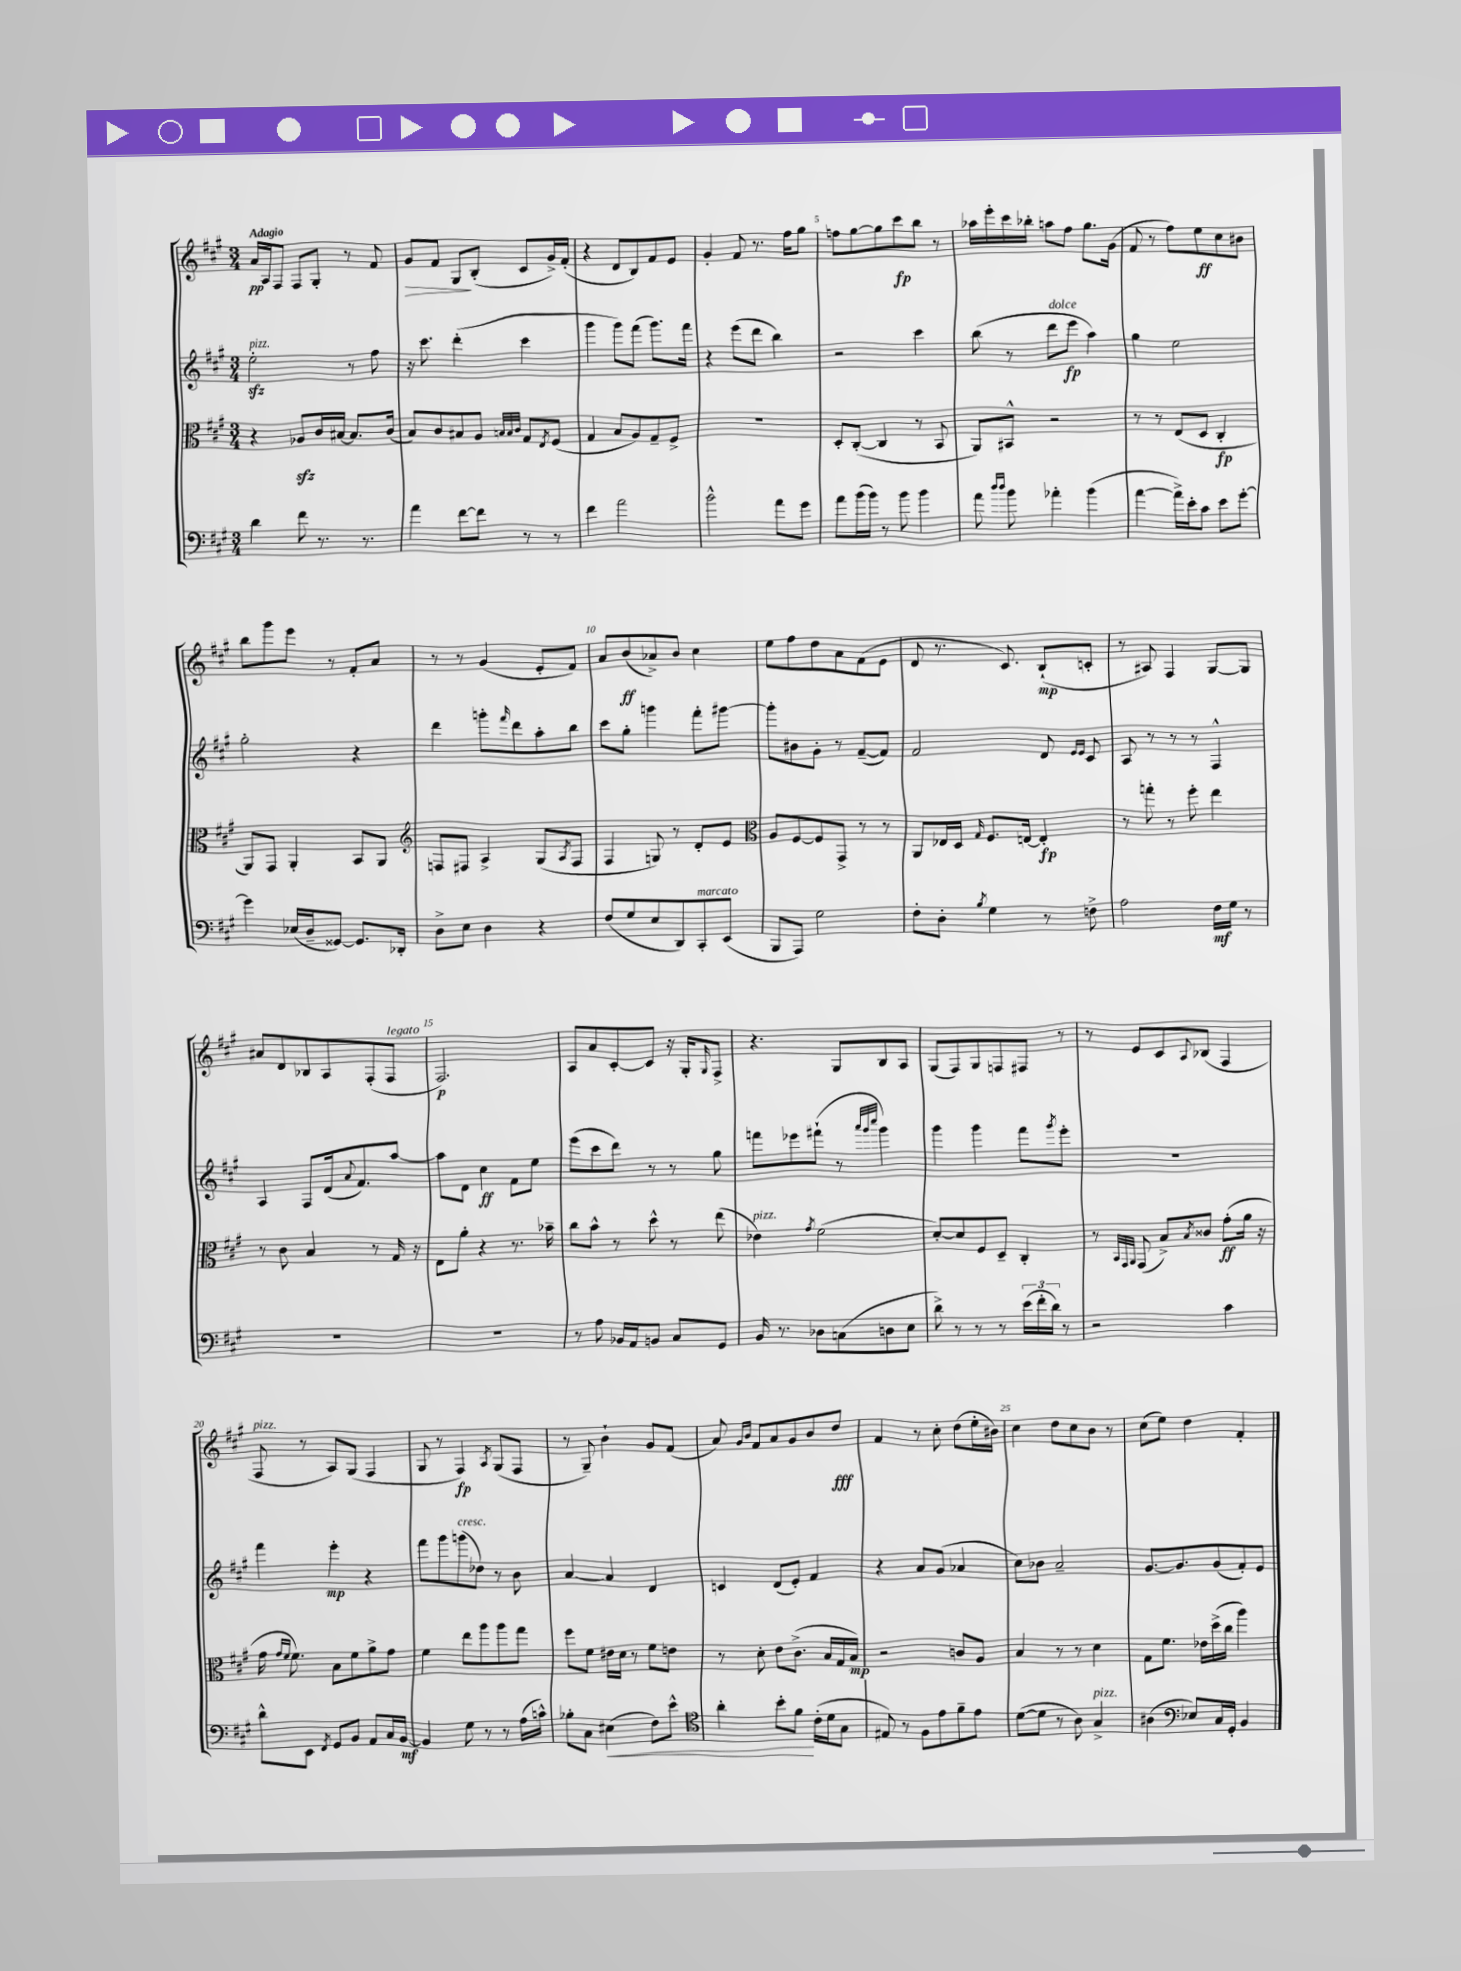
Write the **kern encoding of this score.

**kern	**dynam	**kern	**dynam	**kern	**dynam	**kern	**dynam
*part4	*part4	*part3	*part3	*part2	*part2	*part1	*part1
*staff4	*staff4	*staff3	*staff3	*staff2	*staff2	*staff1	*staff1
*clefF4	*	*clefC3	*	*clefG2	*	*clefG2	*
*k[f#c#g#]	*	*k[f#c#g#]	*	*k[f#c#g#]	*	*k[f#c#g#]	*
*M3/4	*	*M3/4	*	*M3/4	*	*M3/4	*
=1	=1	=1	=1	=1	=1	=1	=1
!	!	!	!	!	!	!LO:TX:a:B:t=Adagio	!
!	!	!	!	!LO:TX:a:i:t=pizz.	!	!	!
4d\	.	4r	.	2eezz'\	.	16a/LL	pp
.	.	.	.	.	.	16A/J	.
.	.	.	.	.	.	8F#/J	.
8f#\	.	8A-Xzz/L	.	.	.	8F#/L	.
8.r	.	16c#/L	.	.	.	8G#'/J	.
.	.	[16B#X/JJ	.	.	.	.	.
.	.	8.B#/L]	.	8r	.	8r	.
8.r	.	.	.	.	.	.	.
.	.	.	.	8ff#\	.	8f#/	.
.	.	(16c#/Jk	.	.	.	.	.
=2	=2	=2	=2	=2	=2	=2	=2
!	!	!	!	!	!	!	!LO:HP:b
4a\	.	8B/L)	.	16r	.	8g#/L	>
.	.	.	.	8.ccc#\	.	.	.
.	.	8c#/	.	.	.	8f#/J	.
[8f#\L	.	8B#X/	.	(4ddd'\	.	8G#/L	.
8f#\J]	.	8A/J	.	.	.	(8B'/J	]
.	.	32qqBn/LLL	.	.	.	.	.
.	.	32qqB/	.	.	.	.	.
.	.	32qqc#/JJJ	.	.	.	.	.
8r	.	8G#/L	.	4ccc#\	.	8c#/L	.
.	.	8qE/	.	.	.	.	.
8r	.	(8F#/J	.	.	.	16g#^/L)	.
.	.	.	.	.	.	(16f#'/JJ	.
=3	=3	=3	=3	=3	=3	=3	=3
4f#\	.	4G#/	.	4ggg#\	.	4r	.
2a\	.	8B/L	.	8ggg#\L)	.	8d/L	.
.	.	8A/)	.	(8fff#\J	.	8B/)	.
.	.	8G#~/	.	8.ggg#\L)	.	8f#/	.
.	.	8F#^/J	.	.	.	8e/J	.
.	.	.	.	16fff#\Jk	.	.	.
=4	=4	=4	=4	=4	=4	=4	=4
2b^^\	.	2.r	.	4r	.	4g#'/	.
.	.	.	.	(8eee\L	.	8f#/	.
.	.	.	.	8ddd\J	.	8.r	.
8a\L	.	.	.	4bb\)	.	.	.
.	.	.	.	.	.	16ff#\KL	.
8g#\J	.	.	.	.	.	8gg#\J	.
=5	=5	=5	=5	=5	=5	=5	=5
8a\L	.	8D'/L	.	2r	.	8ffn\L	.
(16b\L	.	([8C#'/J	.	.	.	[8gg#\	.
16b\JJ)	.	.	.	.	.	.	.
8r	.	4C#/]	.	.	.	8gg#\]	.
8b\	.	.	.	.	.	8ccc#\	fp
4b\	.	8r	.	4ccc#\	.	8bb\J	.
.	.	8BB/	.	.	.	8r	.
=6	=6	=6	=6	=6	=6	=6	=6
8a\	.	8AA/L)	.	(8bb\	.	16aa-X\LL	.
.	.	.	.	.	.	16eee'\	.
16qqdd/LL	.	.	.	.	.	.	.
16qqdd/JJ	.	.	.	.	.	.	.
8b\	.	8BB#X^^/J	.	8r	.	16ccc#\	.
.	.	.	.	.	.	16bb-X'\JJ	.
!	!	!	!	!LO:TX:a:i:t=dolce	!	!	!
4a-X'\	.	2r	.	8ddd\L	.	8aan\L	.
.	.	.	.	8eee\J	fp	8ff#\J	.
(4b\	.	.	.	4aa\)	.	8.gg#\L	.
.	.	.	.	.	.	(16g#\Jk	.
=7	=7	=7	=7	=7	=7	=7	=7
[4a\	.	8r	.	4gg#\	.	8f#/	.
.	.	8r	.	.	.	8r	.
16a^\LL])	.	(8E/L	.	2ee\	.	8ff#\L)	.
16e'\J	.	.	.	.	.	.	.
8c#\J	.	8D/J	.	.	.	8ee\	ff
8e\L	.	4C#'/	fp	.	.	8cc#\	.
[8g#'\J	.	.	.	.	.	8b#X\J	.
!!LO:LB:g=z
=8	=8	=8	=8	=8	=8	=8	=8
4g#\]	.	8AA/L)	.	2gg#'\	.	8bb\L	.
.	.	8GG#/J	.	.	.	8ggg#\	.
(16E-X/LL	.	4AA'/	.	.	.	8eee\J	.
16D~/J	.	.	.	.	.	.	.
[8GG##X/J)	.	.	.	.	.	8r	.
8.GG##/L]	.	8BB/L	.	4r	.	8f#'/L	.
.	.	8AA/J	.	.	.	8a/J	.
16DD-X'/Jk	.	.	.	.	.	.	.
=9	=9	=9	=9	=9	=9	=9	=9
*	*	*clefG2	*	*	*	*	*
8D^\L	.	8Fn/L	.	4ddd\	.	8r	.
8E\J	.	8F#X/J	.	.	.	8r	.
4D\	.	4A^/	.	8gggn'\L	.	(4g#/	.
.	.	.	.	16qqfff#/	.	.	.
.	.	.	.	8ddd\	.	.	.
4r	.	(8G#/L	.	8aa'\	.	8e'/L	.
.	.	8qA/	.	.	.	.	.
.	.	8F#/J	.	8bb\J	.	8f#/J)	.
=10	=10	=10	=10	=10	=10	=10	=10
(8F#/L	.	4F#/	.	8ccc#\L	.	8a/L	.
8G#/	.	.	.	8gg#'\J	.	(8b/	ff
8E/	.	8Gn/)	.	4gggn\	.	8a-X^/)	.
8DD/)	.	8r	.	.	.	8b/J	.
!LO:TX:a:i:t=marcato	!	!	!	!	!	!	!
8CC#'/	.	8d'/L	.	8fff#'\L	.	4cc#\	.
(8EE/J	.	8e/J	.	[8ggg#X\J	.	.	.
=11	=11	=11	=11	=11	=11	=11	=11
*	*	*clefC3	*	*	*	*	*
8BBB/L	.	8A/L	.	8ggg#'\L]	.	8ee\L	.
8AAA/J)	.	[8F#/	.	8b#X\	.	8ff#\	.
2G#\	.	8F#/]	.	8g#'\J	.	8dd\	.
.	.	8GG#^/J	.	8r	.	8a\	.
.	.	8r	.	([8f#~/L	.	(8f#\	.
.	.	8r	.	8f#/J])	.	8e\J	.
=12	=12	=12	=12	=12	=12	=12	=12
8F#'\L	.	8AA/L	.	2f#/	.	8d/	.
8D'\J	.	16E-X/L	.	.	.	8.r	.
.	.	16D/JJ	.	.	.	.	.
8qB/	.	16qqG#/	.	.	.	.	.
4G#\	.	8.F#/L	.	.	.	.	.
.	.	.	.	.	.	8.c#/)	.
.	.	[16En/Jk	.	.	.	.	.
8r	.	4E'/]	fp	8d/	.	(8B`/L	mp
.	.	.	.	16qqe/LL	.	.	.
.	.	.	.	16qqe/JJ	.	.	.
8Fn^\	.	.	.	8c#/	.	8cn'/J	.
=13	=13	=13	=13	=13	=13	=13	=13
2A\	.	8r	.	8A/	.	8r	.
.	.	8ggn'\	.	8r	.	8A#X/)	.
.	.	8r	.	8r	.	4F#/	.
.	.	8ff#'\	.	8r	.	.	.
16F#\LL	mf	4ee\	.	4F#^^/	.	[8G#/L	.
16G#\JJ	.	.	.	.	.	.	.
8r	.	.	.	.	.	8G#/J]	.
!!LO:LB:g=z
=14	=14	=14	=14	=14	=14	=14	=14
2.r	.	8r	.	4A/	.	8a#X/L	.
.	.	8c#\	.	.	.	8d/	.
.	.	4B/	.	8F#/L	.	8B-X/	.
.	.	.	.	(16d/k	.	8A/	.
.	.	.	.	8qqa/	.	.	.
.	.	.	.	8.f#/)	.	.	.
.	.	8r	.	.	.	(8F#'/	.
!	!	!	!	!	!	!LO:TX:a:i:t=legato	!
.	.	16G#/	.	[8aa/J	.	8F#/J	.
.	.	16r	.	.	.	.	.
=15	=15	=15	=15	=15	=15	=15	=15
2.r	.	8E\L	.	8aa\L]	.	2.F#/)	p
.	.	8a'\J	.	8d\J	.	.	.
.	.	4r	.	4cc#\	ff	.	.
.	.	8.r	.	8f#\L	.	.	.
.	.	.	.	8ee\J	.	.	.
.	.	16b-X~\	.	.	.	.	.
=16	=16	=16	=16	=16	=16	=16	=16
8r	.	8cc#\L	.	(8eee\L	.	8A/L	.
8A\	.	8b^^\J	.	8ccc#\	.	8a/	.
16BB-X/LL	.	8r	.	8ddd\J)	.	[8c#'/	.
16AA/J	.	.	.	.	.	.	.
8BBn/J	.	8dd^^\	.	8r	.	8c#/J]	.
8C#/L	.	8r	.	8r	.	16r	.
.	.	.	.	.	.	16G#'/KL	.
.	.	.	.	.	.	16qqG#/	.
8GG#/J	.	(8ee\	.	8gg#\	.	8F#^/J	.
=17	=17	=17	=17	=17	=17	=17	=17
!	!	!LO:TX:a:i:t=pizz.	!	!	!	!	!
16BB/	.	4e-X\)	.	8fffn\L	.	4.r	.
8.r	.	.	.	.	.	.	.
.	.	.	.	8eee-X\	.	.	.
.	.	8qg#/	.	.	.	.	.
8D-X\L	.	(2f#\	.	(8fff#X`\J	.	.	.
(8Cn\	.	.	.	8r	.	8G#/L	.
.	.	.	.	32qqaaa/LLL	.	.	.
.	.	.	.	32qqggg#/	.	.	.
.	.	.	.	32qqcccc#/JJJ	.	.	.
8Dn\	.	.	.	4ggg#\)	.	8B/	.
8E\J	.	.	.	.	.	8A/J	.
=18	=18	=18	=18	=18	=18	=18	=18
8d^\)	.	[8d'/L)	.	4ggg#\	.	(8G#/L	.
8r	.	8d/]	.	.	.	8F#/)	.
8r	.	8F#/	.	4ggg#\	.	8G#/	.
8r	.	8D~/J	.	.	.	8Fn/	.
(24e\LL	.	4C#'/	.	8fff#\L	.	8F#X/J	.
24f#'\	.	.	.	.	.	.	.
24d\JJ)	.	.	.	.	.	.	.
.	.	.	.	8qggg#/	.	.	.
8r	.	.	.	8eee'\J	.	8r	.
=19	=19	=19	=19	=19	=19	=19	=19
2r	.	8r	.	2.r	.	8r	.
.	.	32qqBB/LLL	.	.	.	.	.
.	.	32qqGG#/	.	.	.	.	.
.	.	32qqAA/JJJ	.	.	.	.	.
.	.	(8GG#/	.	.	.	8e/L	.
.	.	8B^/L)	.	.	.	8c#/	.
.	.	8qB/	.	.	.	8qqA/	.
.	.	8c##X/J	.	.	.	(8B-X/J	.
4c#\	.	(8g#'\L	ff	.	.	4F#/	.
.	.	16a\Jk	.	.	.	.	.
.	.	16r	.	.	.	.	.
!!LO:LB:g=z
=20	=20	=20	=20	=20	=20	=20	=20
!	!	!	!	!	!	!LO:TX:a:i:t=pizz.	!
8d^^\L	.	16g#\	.	4fff#\	.	8F#/	.
.	.	16qqg#/LL	.	.	.	.	.
.	.	16qqf#/JJ	.	.	.	.	.
.	.	8.f#\)	.	.	.	.	.
8EE\J	.	.	.	.	.	8r	.
8qFF#/	.	.	.	.	.	.	.
8GG#/L	.	8B\L	.	4eee'\	mp	8A/L)	.
8BB/J	.	8f#\	.	.	.	(8G#/J	.
8AA/L	.	8a^\	.	4r	.	4F#/	.
16C#/L	.	8g#\J	.	.	.	.	.
[16BB/JJ	mf	.	.	.	.	.	.
=21	=21	=21	=21	=21	=21	=21	=21
4BB/]	.	4f#\	.	8fff#\L	.	8G#/	.
.	.	.	.	8ggg#\	.	8r	.
!	!	!	!	!LO:TX:a:i:t=cresc.	!	!	!
8G#\	.	8ee\L	.	(8gggn\	.	4F#/)	fp
8r	.	8aa\	.	8dd-X\J)	.	.	.
.	.	.	.	.	.	8qA/	.
8r	.	8aa\	.	8r	.	(8G#/L	.
(16A\LL	.	8gg#\J	.	8b\	.	8F#/J	.
16cn^^\JJ)	.	.	.	.	.	.	.
=22	=22	=22	=22	=22	=22	=22	=22
8B-X'\L	.	8ff#\L	.	[4a/	.	8r	.
8C#\J	.	8f#\J	.	.	.	8G#~/)	.
!	!LO:HP:b	!	!	!	!	!	!
(4E#X\	<	16e#X\LL	.	4a/]	.	4b`\	.
.	.	16d\JJ	.	.	.	.	.
.	.	8r	.	.	.	.	.
8F#\L)	.	8f#\L	.	4d/	.	8g#/L	.
8e^^\J	.	8en\J	.	.	.	(8f#/J	.
=23	=23	=23	=23	=23	=23	=23	=23
*clefC4	*	*	*	*	*	*	*
4a'\	.	8r	.	4cn/	.	8a/)	.
.	.	.	.	.	.	16qqg#/LL	.
.	.	.	.	.	.	16qqb/JJ	.
.	.	8d'\	.	.	.	8f#/L	.
8b'\L	.	8e\L	.	(8d/L	.	8a/	.
8f#\J	.	(8.c#^\J	.	8e'/J)	.	8g#/	.
(16c#'\LL	[	.	.	4f#/	.	8b/	.
16d\J	.	16B/LL	.	.	.	.	.
8G#\J	.	16G#/	.	.	.	8dd/J	fff
.	.	16B/JJ)	mp	.	.	.	.
=24	=24	=24	=24	=24	=24	=24	=24
8E#X/)	.	2r	.	4r	.	4f#/	.
8r	.	.	.	.	.	.	.
8F#\L	.	.	.	8a/L	.	8r	.
8e\	.	.	.	(8g#/J	.	8cc#'\	.
8f#~\	.	8cn/L	.	4a-X/	.	(8dd\L	.
8e\J	.	8A/J	.	.	.	16ee'\L	.
.	.	.	.	.	.	16b#X\JJ)	.
=25	=25	=25	=25	=25	=25	=25	=25
([8d\L	.	4B/	.	8cc#\L)	.	4cc#\	.
8d\J]	.	.	.	8b-X\J	.	.	.
8r	.	8r	.	2a~/	.	8dd\L	.
8A\)	.	8r	.	.	.	8cc#\	.
!LO:TX:a:i:t=pizz.	!	!	!	!	!	!	!
4G#^/	.	4d\	.	.	.	8b\J	.
.	.	.	.	.	.	8r	.
=26	=26	=26	=26	=26	=26	=26	=26
(4A#X\	.	8G#\L	.	[8.g#/L	.	(8cc#\L	.
.	.	8.f#\J	.	.	.	8ee\J)	.
.	.	.	.	8.g#/]	.	.	.
*clefF4	*	*	*	*	*	*	*
8E-X/L)	.	.	.	.	.	4dd\	.
.	.	16e-X\LL	.	.	.	.	.
16C#/L	.	(16dd^\	.	(8g#/	.	.	.
16GG#'/JJ	.	16cc#\JJ	.	.	.	.	.
4BB/	.	4aa\)	.	8f#'/)	.	4f#'/	.
.	.	.	.	8e/J	.	.	.
==	==	==	==	==	==	==	==
*-	*-	*-	*-	*-	*-	*-	*-
